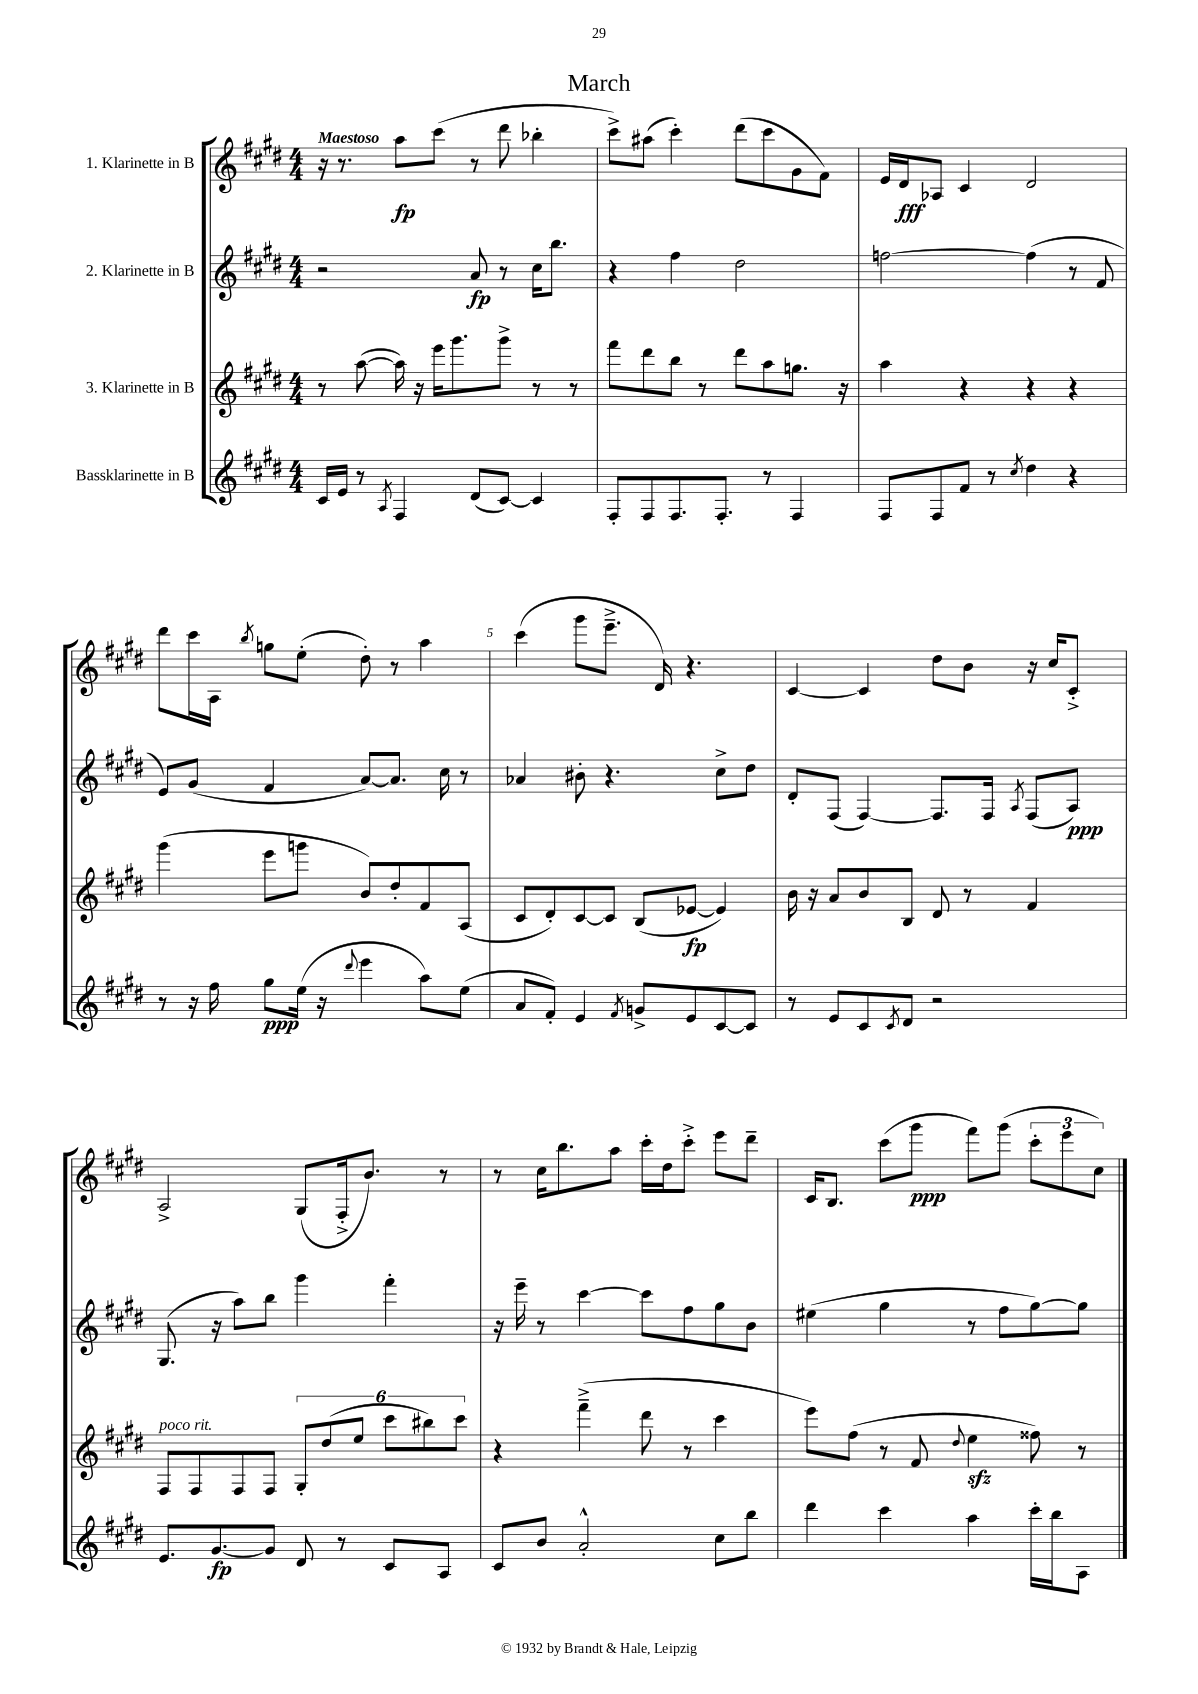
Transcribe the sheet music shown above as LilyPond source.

\header { title = "March" }
<<
\new StaffGroup <<
\new Staff = "s0" \with { instrumentName = "1. Klarinette in B" } {
    \clef treble \key e \major \numericTimeSignature \time 4/4 \tempo "Maestoso"
    r16 r8. a''8\fp cis'''8( r8 dis'''8 bes''4-. |
    cis'''8->) ais''8( cis'''4-.) dis'''8( cis'''8 gis'8 fis'8) |
    e'16 dis'16\fff aes8 cis'4 dis'2 |
    dis'''8 cis'''16 a16 \acciaccatura { b''8 } g''8 e''8-.( dis''8-.) r8 a''4 |
    cis'''4( gis'''8 e'''8.---> dis'16) r4. |
    cis'4~ cis'4 dis''8 b'8 r16 cis''16 cis'8-.-> |
    a2-> gis8( fis16-.-> b'8.) r8 |
    r8 cis''16 b''8. a''8 cis'''16-. dis''16 cis'''8-.-> e'''8 dis'''8-- |
    cis'16 b8. cis'''8( gis'''8\ppp fis'''8) gis'''8( \tuplet 3/2 { cis'''8-. e'''8 cis''8) } \bar "|." |
}
\new Staff = "s1" \with { instrumentName = "2. Klarinette in B" } {
    \clef treble \key e \major \numericTimeSignature \time 4/4
    r2 a'8\fp r8 cis''16 b''8. |
    r4 fis''4 dis''2 |
    f''2~ f''4( r8 fis'8 |
    e'8) gis'8( fis'4 a'8~) a'8. cis''16 r8 |
    aes'4 bis'8-. r4. cis''8-> dis''8 |
    dis'8-. fis8( fis4~) fis8. fis16 \acciaccatura { a8 } fis8( a8\ppp) |
    gis8.( r16 a''8) b''8 gis'''4 fis'''4-. |
    r16 e'''16-- r8 cis'''4~ cis'''8 fis''8 gis''8 b'8 |
    eis''4( gis''4 r8 fis''8 gis''8~) gis''8 \bar "|." |
}
\new Staff = "s2" \with { instrumentName = "3. Klarinette in B" } {
    \clef treble \key e \major \numericTimeSignature \time 4/4
    r8 a''8~( a''16) r16 e'''16 gis'''8. gis'''8-> r8 r8 |
    fis'''8 dis'''8 b''8 r8 dis'''8 a''8 g''8. r16 |
    a''4 r4 r4 r4 |
    gis'''4( e'''8 g'''8 b'8) dis''8-. fis'8 a8( |
    cis'8 dis'8-.) cis'8~ cis'8 b8( ees'8~\fp ees'4) |
    b'16 r16 a'8 b'8 b8 dis'8 r8 fis'4 |
    fis8^\markup { \italic "poco rit." } fis8 fis8 fis8 \tuplet 6/4 { gis8-. dis''8( e''8 cis'''8 bis''8) cis'''8 } |
    r4 fis'''4--->( dis'''8 r8 cis'''4 |
    e'''8) fis''8( r8 fis'8 \appoggiatura { dis''8 } e''4\sfz fisis''8) r8 \bar "|." |
}
\new Staff = "s3" \with { instrumentName = "Bassklarinette in B" } {
    \clef treble \key e \major \numericTimeSignature \time 4/4
    cis'16 e'16 r8 \acciaccatura { a8 } fis4 dis'8( cis'8~) cis'4 |
    fis8-. fis8 fis8. fis8.-. r8 fis4 |
    fis8 fis8 fis'8 r8 \acciaccatura { cis''8 } dis''4 r4 |
    r8 r16 fis''16 gis''8\ppp e''16( r16 \appoggiatura { dis'''8 } e'''4 a''8) e''8( |
    a'8 fis'8-.) e'4 \acciaccatura { fis'8 } g'8-> e'8 cis'8~ cis'8 |
    r8 e'8 cis'8 \acciaccatura { cis'8 } dis'8 r2 |
    e'8. gis'8.~\fp gis'8 dis'8 r8 cis'8 a8 |
    cis'8 b'8 a'2-.-^ cis''8 b''8 |
    dis'''4 cis'''4 a''4 cis'''16-. b''16 a8 \bar "|." |
}
>>
>>
\layout { \context { \Score \override BarNumber.break-visibility = ##(#f #t #t) barNumberVisibility = #(every-nth-bar-number-visible 5) } }
